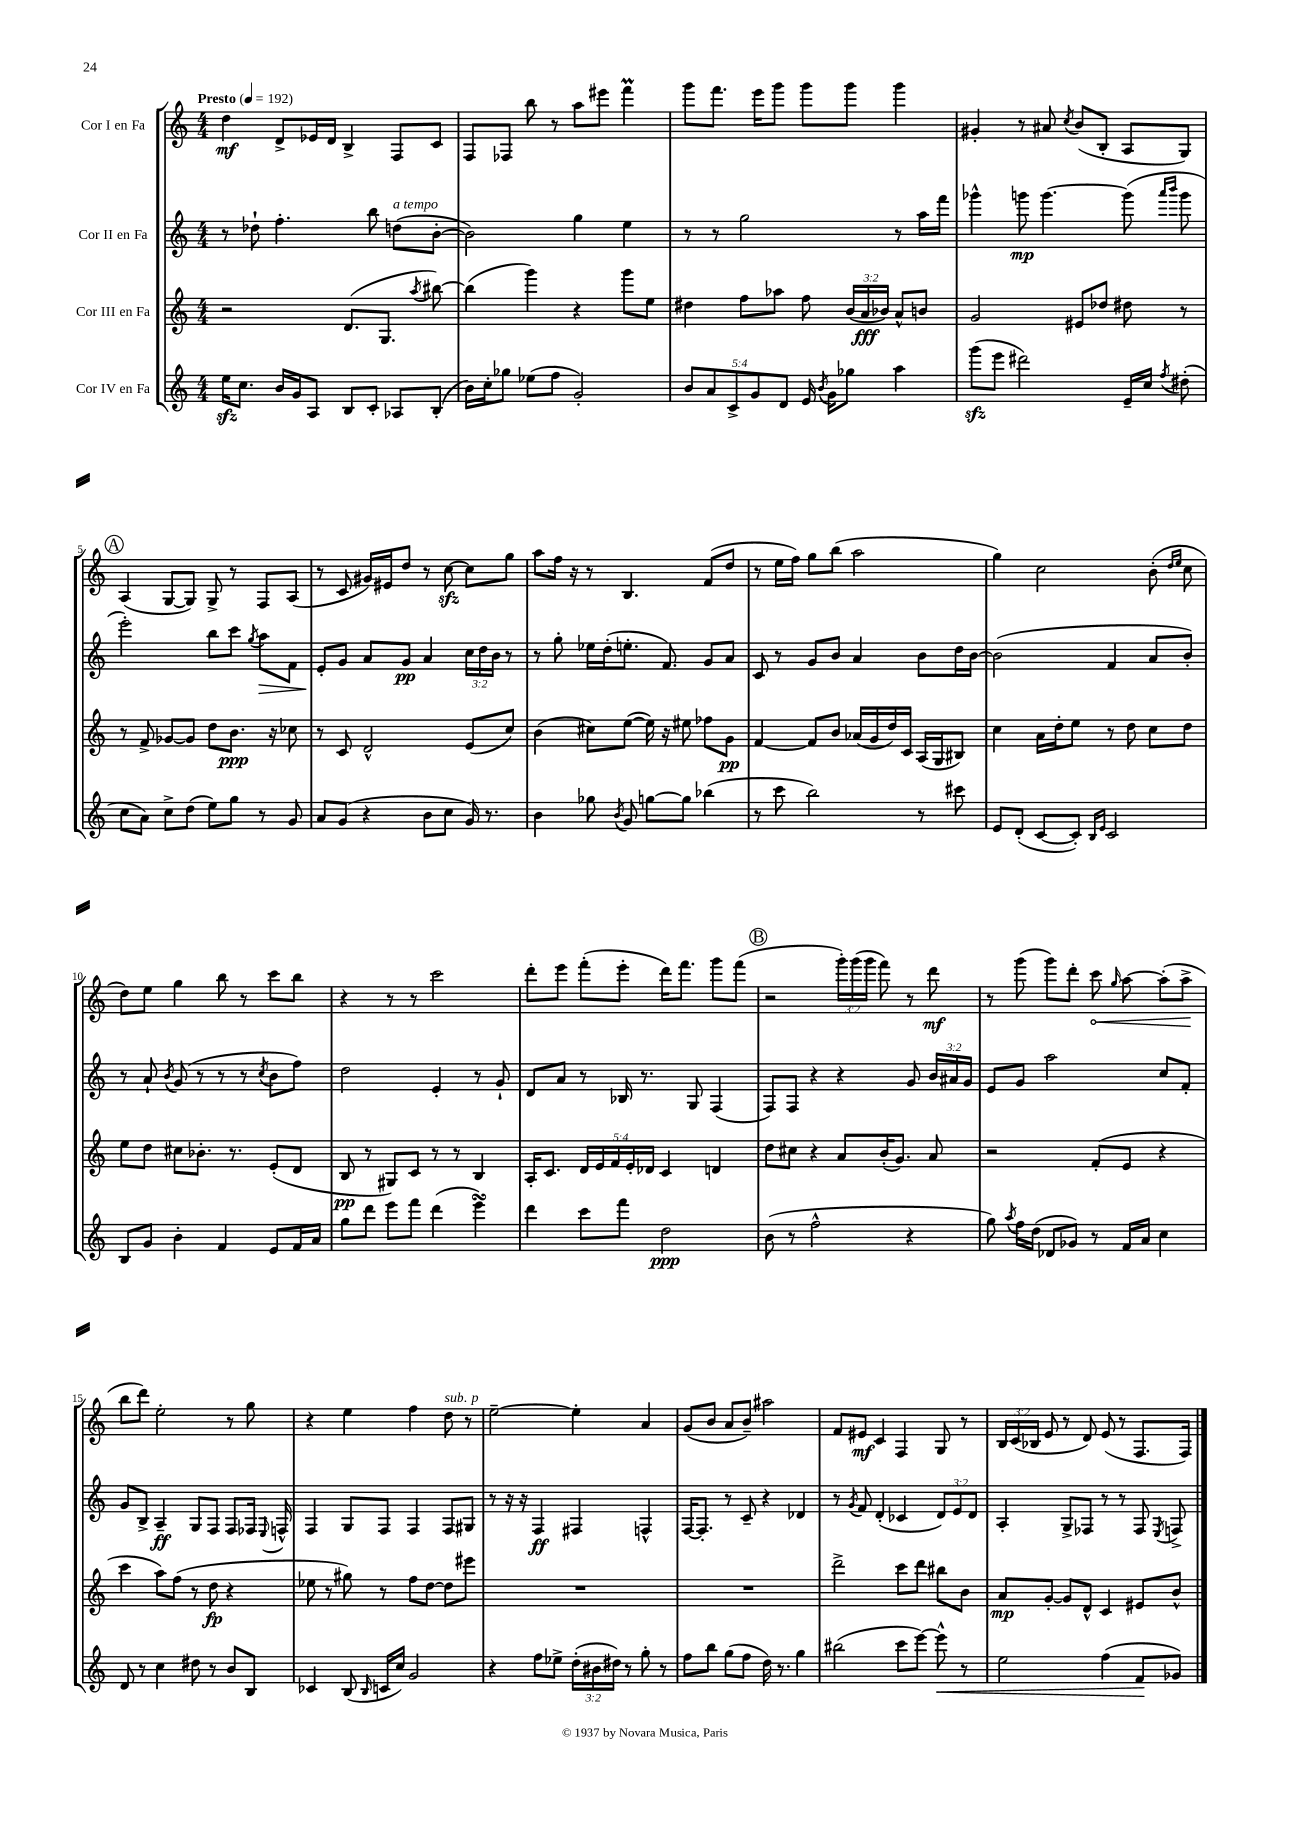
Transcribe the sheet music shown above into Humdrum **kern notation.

**kern	**kern	**kern	**kern
*staff4	*staff3	*staff2	*staff1
*clefG2	*clefG2	*clefG2	*clefG2
*k[]	*k[]	*k[]	*k[]
*M4/4	*M4/4	*M4/4	*M4/4
*MM192	*MM192	*MM192	*MM192
16ee	2r	8r	4dd
8.cc	.	.	.
.	.	8dd-`	.
16b	.	4.ff'	8d^
16g	.	.	.
8A	.	.	16e-
.	.	.	16d
8B	(8.d	.	4B^
8c'	.	8bb	.
.	8.G	.	.
8A-	.	(8dd	8F
.	8qaa	.	.
(8B'	[8bb#)	[8b'	8c
=	=	=	=
16b)	(4bb#]	2b])	8F
16cc'	.	.	.
8gg-	.	.	8F-
(8ee-	4ggg)	.	8bb
8ff	.	.	8r
2g')	4r	4gg	8aa
.	.	.	8eee#
.	8ggg	4ee	4fff
.	8ee	.	.
=	=	=	=
10b	4dd#	8r	8ggg
10a	.	.	.
.	.	8r	8.fff
10c^	.	.	.
.	8ff	2gg	.
10g	.	.	.
.	.	.	16eee
.	8aa-	.	8ggg
10d	.	.	.
16e	8ff	.	8ggg
8qb	.	.	.
16g	.	.	.
8gg-	(24b	.	8ggg
.	24a	.	.
.	24b-)	.	.
4aa	8a^^	8r	4ggg
.	8b	16aa	.
.	.	16fff	.
=	=	=	=
(8ggg	2g	4ggg-^^	4g#'
8eee	.	.	.
2ddd#)	.	8ggg	8r
.	.	[4.ggg	8a#
.	.	.	8qcc
.	8e#	.	(8b
.	8dd-	.	8B'
16e~	8dd#	(8ggg]	8A
16cc	.	.	.
.	.	16qqaaa	.
8qff	.	16qqbbb	.
(8dd#'	8r	8ggg	8G)
=	=	=	=
8cc	8r	2eee')	(4A
8a)	8f^	.	.
8cc^	[8g-	.	[8G
(8dd	8g-]	.	8G])
8ee)	8dd	8bb	8G^
8gg	8.b	8ccc	8r
.	.	8qgg	.
8r	.	8aa	8F
.	16r	.	.
8g	8cc-	8f	(8A
=	=	=	=
8a	8r	8e'	8r
(8g	8c	8g	8c
4r	2d^^	8a	16g#)
.	.	.	16e#
.	.	8g	8dd
8b	.	4a	8r
8cc	.	.	[8cc
16g)	(8e	24cc	8cc]
.	.	24dd	.
8.r	.	.	.
.	.	24b	.
.	8cc)	8r	8gg
=	=	=	=
4b	(4b	8r	8aa
.	.	8gg'	16ff
.	.	.	16r
8gg-	8cc#)	16ee-	8r
.	.	(16dd'	.
8qb	.	.	.
8g	([8ee	8.ee'	4.B
[8gg	16ee])	.	.
.	16r	8.f)	.
8gg]	8ee#	.	.
(4bb-	8ff-	8g	(8f
.	8g	8a	8dd
=	=	=	=
8r	[4f	8c	8r
8ccc	.	8r	16ee
.	.	.	16ff)
2bb)	8f]	8g	8gg
.	8b	8b	(8bb
.	(16a-	4a	2aa
.	16g	.	.
.	16dd)	.	.
.	16c	.	.
8r	(16A	8b	.
.	16G	.	.
8ccc#	8B#)	16dd	.
.	.	[16b	.
=	=	=	=
8e	4cc	(2b]	4gg)
(8d'	.	.	.
[8c	16a	.	2cc
.	16dd'	.	.
8c'])	8ee	.	.
16qqB	.	.	.
16qqe	.	.	.
2c	8r	4f	.
.	8dd	.	.
.	8cc	8a	(8b'
.	.	.	16qqdd
.	.	.	16qqee
.	8dd	8b')	8cc
=	=	=	=
8B	8ee	8r	8dd)
8g	8dd	8a`	8ee
.	.	8qb	.
4b'	8cc#	(8g	4gg
.	8.b-'	8r	.
4f	.	8r	8bb
.	8.r	.	.
.	.	8r	8r
.	.	8qcc	.
8e	(8e'	8b	8ccc
16f	8d	8ff)	8bb
16a	.	.	.
=	=	=	=
8gg	8B	2dd	4r
8ddd	8r	.	.
8eee	8G#)	.	8r
8fff	8c	.	8r
(4ddd	8r	4e'	2ccc
.	8r	.	.
4eee)	4B	8r	.
.	.	8g`	.
=	=	=	=
4ddd	16A'	8d	8ddd'
.	8.c	.	.
.	.	8a	8eee
8ccc	20d	8r	(8fff'
.	20e	.	.
.	20f	.	.
8fff	.	16B-	8eee'
.	20e'	.	.
.	.	8.r	.
.	20d-	.	.
2dd	4c	.	16ddd)
.	.	.	8.fff
.	.	8G	.
.	4d	(4F	8ggg
.	.	.	(8fff
=	=	=	=
(8b	8dd	8F)	2r
8r	8cc#	8F	.
2ff^^	4r	4r	.
.	8a	4r	24ggg')
.	.	.	(24ggg
.	.	.	24ggg
.	(16b'	.	8fff)
.	8.g)	.	.
4r	.	8g	8r
.	8a	24b	8ddd
.	.	24a#	.
.	.	24g	.
=	=	=	=
8gg)	2r	8e	8r
8qaa	.	.	.
16ff	.	8g	(8ggg
(16dd	.	.	.
8d-	.	2aa	8ggg)
8g-)	.	.	8ddd'
8r	(8f'	.	8ccc
.	.	.	16qqgg
16f	8e	.	[8aa
16a	.	.	.
4cc	4r	8cc	(8aa']
.	.	8f'	8aa^
=	=	=	=
8d	4ccc	8g	8bb
8r	.	8B^	8ddd)
4cc	8aa)	4A~	2ee'
.	(8ff	.	.
8dd#	8r	8G	.
8r	8dd	8F	.
8b	4r	8F	8r
8B	.	16F-	8gg
.	.	8qqE	.
.	.	16F^^	.
=	=	=	=
4c-	8ee-	4F	4r
.	8r	.	.
(8B	8gg#)	8G	4ee
16qqB	.	.	.
16c	8r	8F	.
16cc)	.	.	.
2g	8ff	4F	4ff
.	[8dd	.	.
.	8dd]	8F	8dd
.	8eee#	8G#	8r
=	=	=	=
4r	1r	8r	[2ee~
.	.	16r	.
.	.	16r	.
8ff	.	4F	.
8ee-^	.	.	.
(24dd'	.	4F#	4ee']
24b#	.	.	.
24dd#)	.	.	.
8r	.	.	.
8gg'	.	4F^^	4a
8r	.	.	.
=	=	=	=
8ff	1r	[16F	(8g
.	.	8.F']	.
8bb	.	.	8b
(8gg	.	8r	8a
8ff	.	8c~	8b~)
16dd)	.	4r	2aa#
8.r	.	.	.
4gg	.	4d-	.
=	=	=	=
(2bb#	2ddd^	8r	8f
.	.	8qg	.
.	.	8f	8e#
.	.	(4d'	4c
8ccc	8ccc	4c-	4F
[8eee)	8ddd	.	.
8eee^^]	8bb#	12d)	8G
.	.	12e	.
8r	8b	.	8r
.	.	12d	.
=	=	=	=
2ee	8a	4A'	24B
.	.	.	(24c
.	.	.	24B-
.	[8g'	.	8e
.	8g]	8G^	8r
.	8d^^	8F-	8d)
(4ff	4c	8r	(8e
.	.	8r	8r
8f	8e#	8F-	8.F
.	.	8qE	.
8g-)	8b^^	8F^	.
.	.	.	16F)
==	==	==	==
*-	*-	*-	*-
